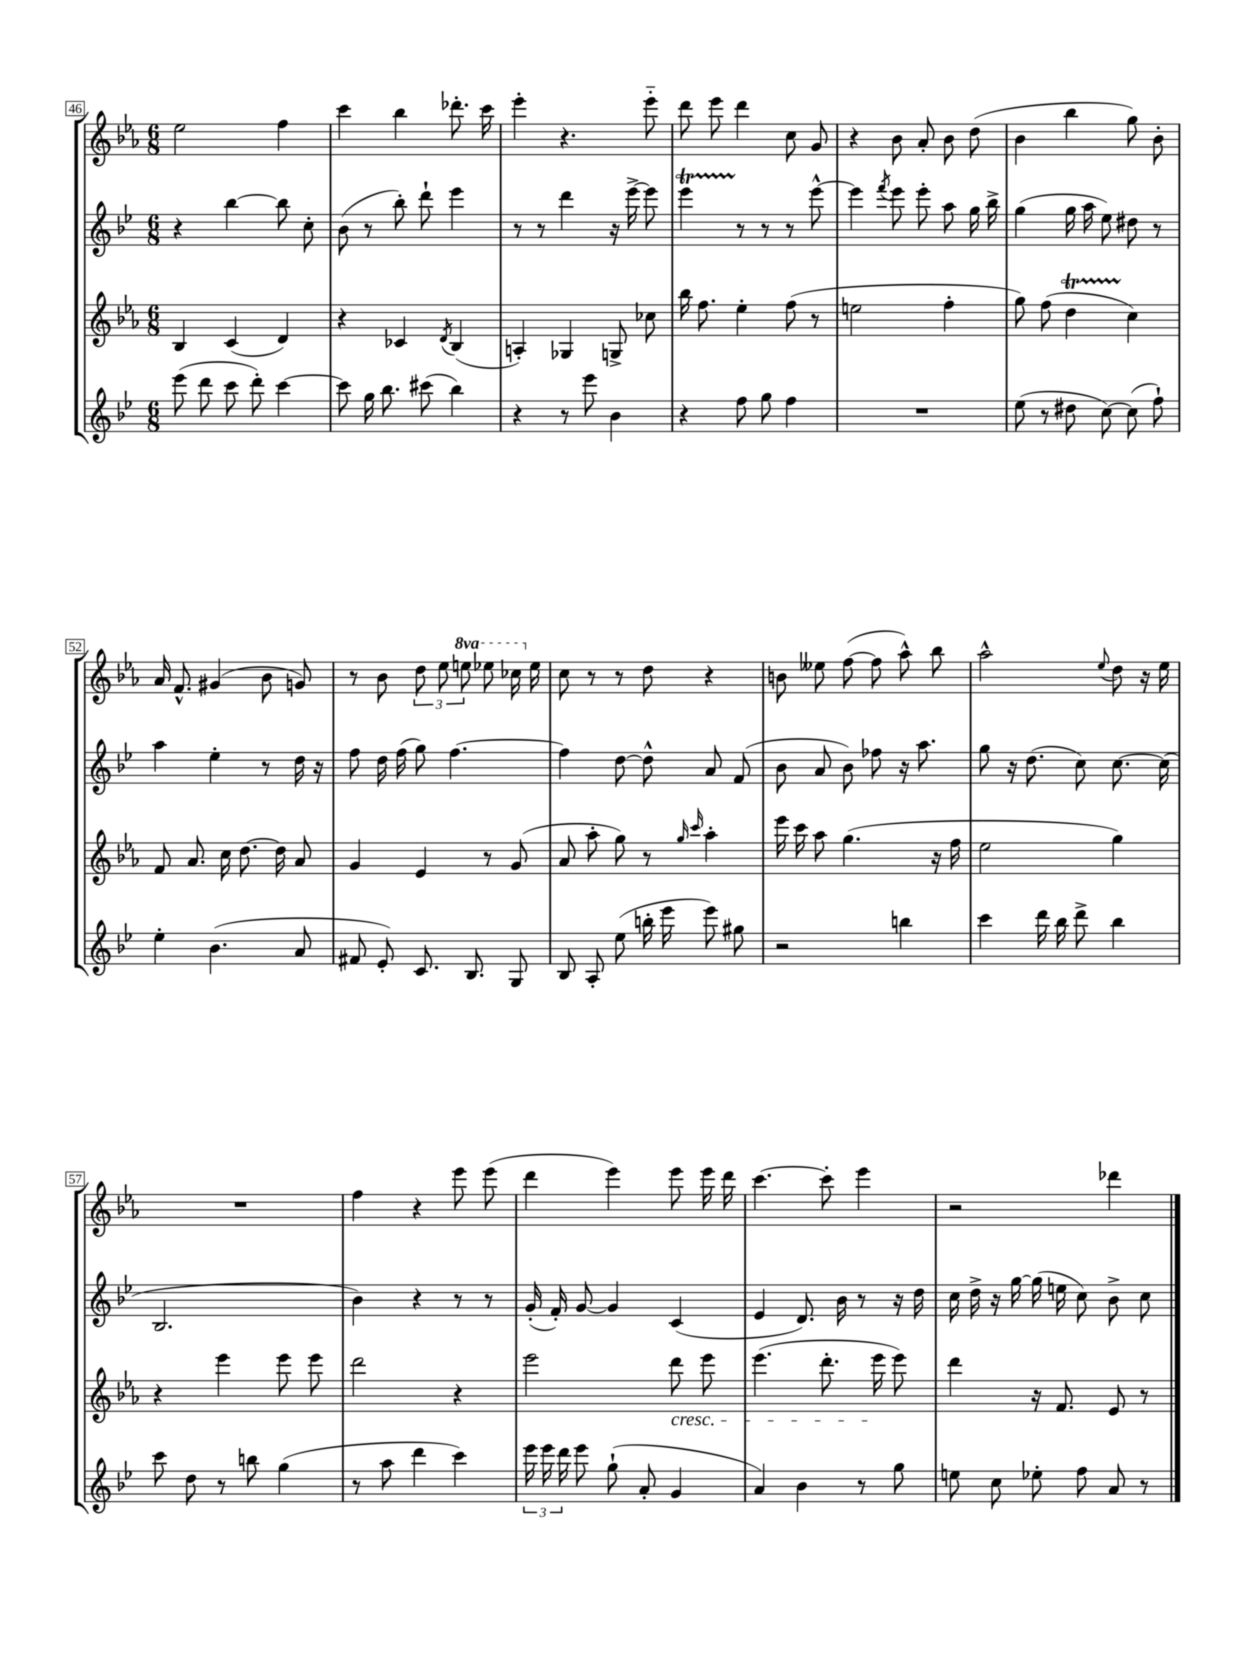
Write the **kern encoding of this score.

**kern	**kern	**kern	**kern
*part4	*part3	*part2	*part1
*staff4	*staff3	*staff2	*staff1
*clefG2	*clefG2	*clefG2	*clefG2
*k[b-e-]	*k[b-e-a-]	*k[b-e-]	*k[b-e-a-]
*M6/8	*M6/8	*M6/8	*M6/8
=46	=46	=46	=46
(8eee-\	4B-/	4r	2ee-\
8ddd\	.	.	.
8ccc\	(4c/	[4bb-\	.
8ddd'\)	.	.	.
[4ccc\	4d/)	8bb-\]	4ff\
.	.	8cc'\	.
=47	=47	=47	=47
8ccc\]	4r	(8b-\	4ccc\
16gg\	.	8r	.
8.bb-\	.	.	.
.	4c-X/	8bb-'\)	4bb-\
(8ccc#X\	.	8ddd`\	.
.	8qd/	.	.
4bb-\)	(4B-/	4eee-\	8.ddd-X'\
.	.	.	16ccc\
=48	=48	=48	=48
4r	4An'/)	8r	4eee-'\
.	.	8r	.
8r	4G-X/	4ddd\	4.r
8eee-\	.	.	.
4b-\	8Gn^/	16r	.
.	.	[16eee-^\	.
.	8cc-X\	8eee-\]	8eee-\
=49	=49	=49	=49
4r	16bb-\	4eee-T\	8ddd\
.	8.ff\	.	.
.	.	.	8eee-\
8ff\	4ee-'\	8r	4ddd\
8gg\	.	8r	.
4ff\	(8ff\	8r	8cc\
.	8r	[8eee-^^\	8g/
=50	=50	=50	=50
2.r	2een\	4eee-\]	4r
.	.	8qfff/	.
.	.	8eee-\	8b-\
.	.	8eee-'\	8a-'/
.	4ff'\	8aa\	8b-\
.	.	16gg\	(8dd\
.	.	16bb-^\	.
=51	=51	=51	=51
(8ee-\	8gg\)	(4gg\	4b-\
8r	(8ff\	.	.
8dd#X\	4ddt\	16gg\	4bb-\
.	.	16aa\	.
[8cc\)	.	8ee-\)	.
(8cc\]	4cc\)	8dd#X\	8gg\)
8ff`\)	.	8r	8b-'\
!!LO:LB:g=z
=52	=52	=52	=52
4ee-'\	8f/	4aa\	16a-/
.	.	.	8.f^^/
.	8.a-/	.	.
(4.b-\	.	4ee-'\	(4g#X/
.	16cc\	.	.
.	[8.dd\	.	.
.	.	8r	8b-\
.	16dd\]	.	.
8a/	8a-/	16dd\	8gn/)
.	.	16r	.
=53	=53	=53	=53
8f#X/	4g/	8ff\	8r
8e-'/)	.	16dd\	8b-\
.	.	(16ff\	.
8.c/	4e-/	8gg\)	12dd\
.	.	.	12ee-\
.	.	[4.ff\	.
*	*	*	*8va
.	.	.	12eeen\
8.B-/	.	.	.
.	8r	.	8eee-X\
8G/	(8g/	.	16ccc-X\
*	*	*	*X8va
.	.	.	16ee-\
=54	=54	=54	=54
8B-/	8a-/	4ff\]	8cc\
8A'/	8aa-'\	.	8r
(8ee-\	8gg\)	[8dd\	8r
16bbn'\	8r	8dd^^\]	8dd\
16eee-\	.	.	.
.	16qqgg/	.	.
.	16qqccc/	.	.
8eee-\)	4aa-'\	8a/	4r
8gg#X\	.	(8f/	.
=55	=55	=55	=55
2r	16eee-\	8b-\	8bn\
.	16ccc\	.	.
.	8aa-\	8a/	8ee--X\
.	(4.gg\	8b-\)	([8ff\
.	.	8ff-X\	8ff\]
4bbn\	.	16r	8aa-^^\)
.	.	8.aa\	.
.	16r	.	8bb-\
.	16ff\	.	.
=56	=56	=56	=56
4ccc\	2ee-\	8gg\	2aa-^^\
.	.	16r	.
.	.	(8.dd\	.
16ddd\	.	.	.
16bb-\	.	.	.
8ddd^\	.	8cc\)	.
.	.	.	8qqee-/
4bb-\	4gg\)	[8.cc\	8dd\
.	.	.	16r
.	.	(16cc\]	16ee-\
!!LO:LB:g=z
=57	=57	=57	=57
8ccc\	4r	2.B-/	2.r
8dd\	.	.	.
8r	4eee-\	.	.
8bbn\	.	.	.
(4gg\	8eee-\	.	.
.	8eee-\	.	.
=58	=58	=58	=58
8r	2ddd\	4b-\)	4ff\
8aa\	.	.	.
4ddd\	.	4r	4r
4ccc\)	4r	8r	8eee-\
.	.	8r	(8eee-\
=59	=59	=59	=59
24eee-\	2eee-\	(16g'/	4ddd\
24eee-\	.	.	.
.	.	16f'/)	.
24ddd\	.	.	.
8eee-\	.	[8g/	.
(8gg`\	.	4g/]	4eee-\)
8a'/	.	.	.
!	!LO:TX:b:i:t=cresc.	!	!
4g/	8ddd\	(4c/	8eee-\
.	8eee-\	.	16eee-\
.	.	.	16ddd\
=60	=60	=60	=60
4a/)	(4.eee-\	4e-/	[4.ccc\
4b-\	.	8.d/)	.
.	8.ddd'\	.	8ccc'\]
.	.	16b-\	.
8r	.	8r	4eee-\
.	16eee-\	.	.
8gg\	8eee-\)	16r	.
.	.	16dd\	.
=61	=61	=61	=61
8een\	4ddd\	16cc\	2r
.	.	16dd^\	.
8cc\	.	16r	.
.	.	[16gg\	.
8ee-X'\	16r	(16gg\]	.
.	8.f/	16een\	.
8ff\	.	8cc\)	.
8a/	8e-/	8b-^\	4ddd-X\
8r	8r	8cc\	.
==	==	==	==
*-	*-	*-	*-
